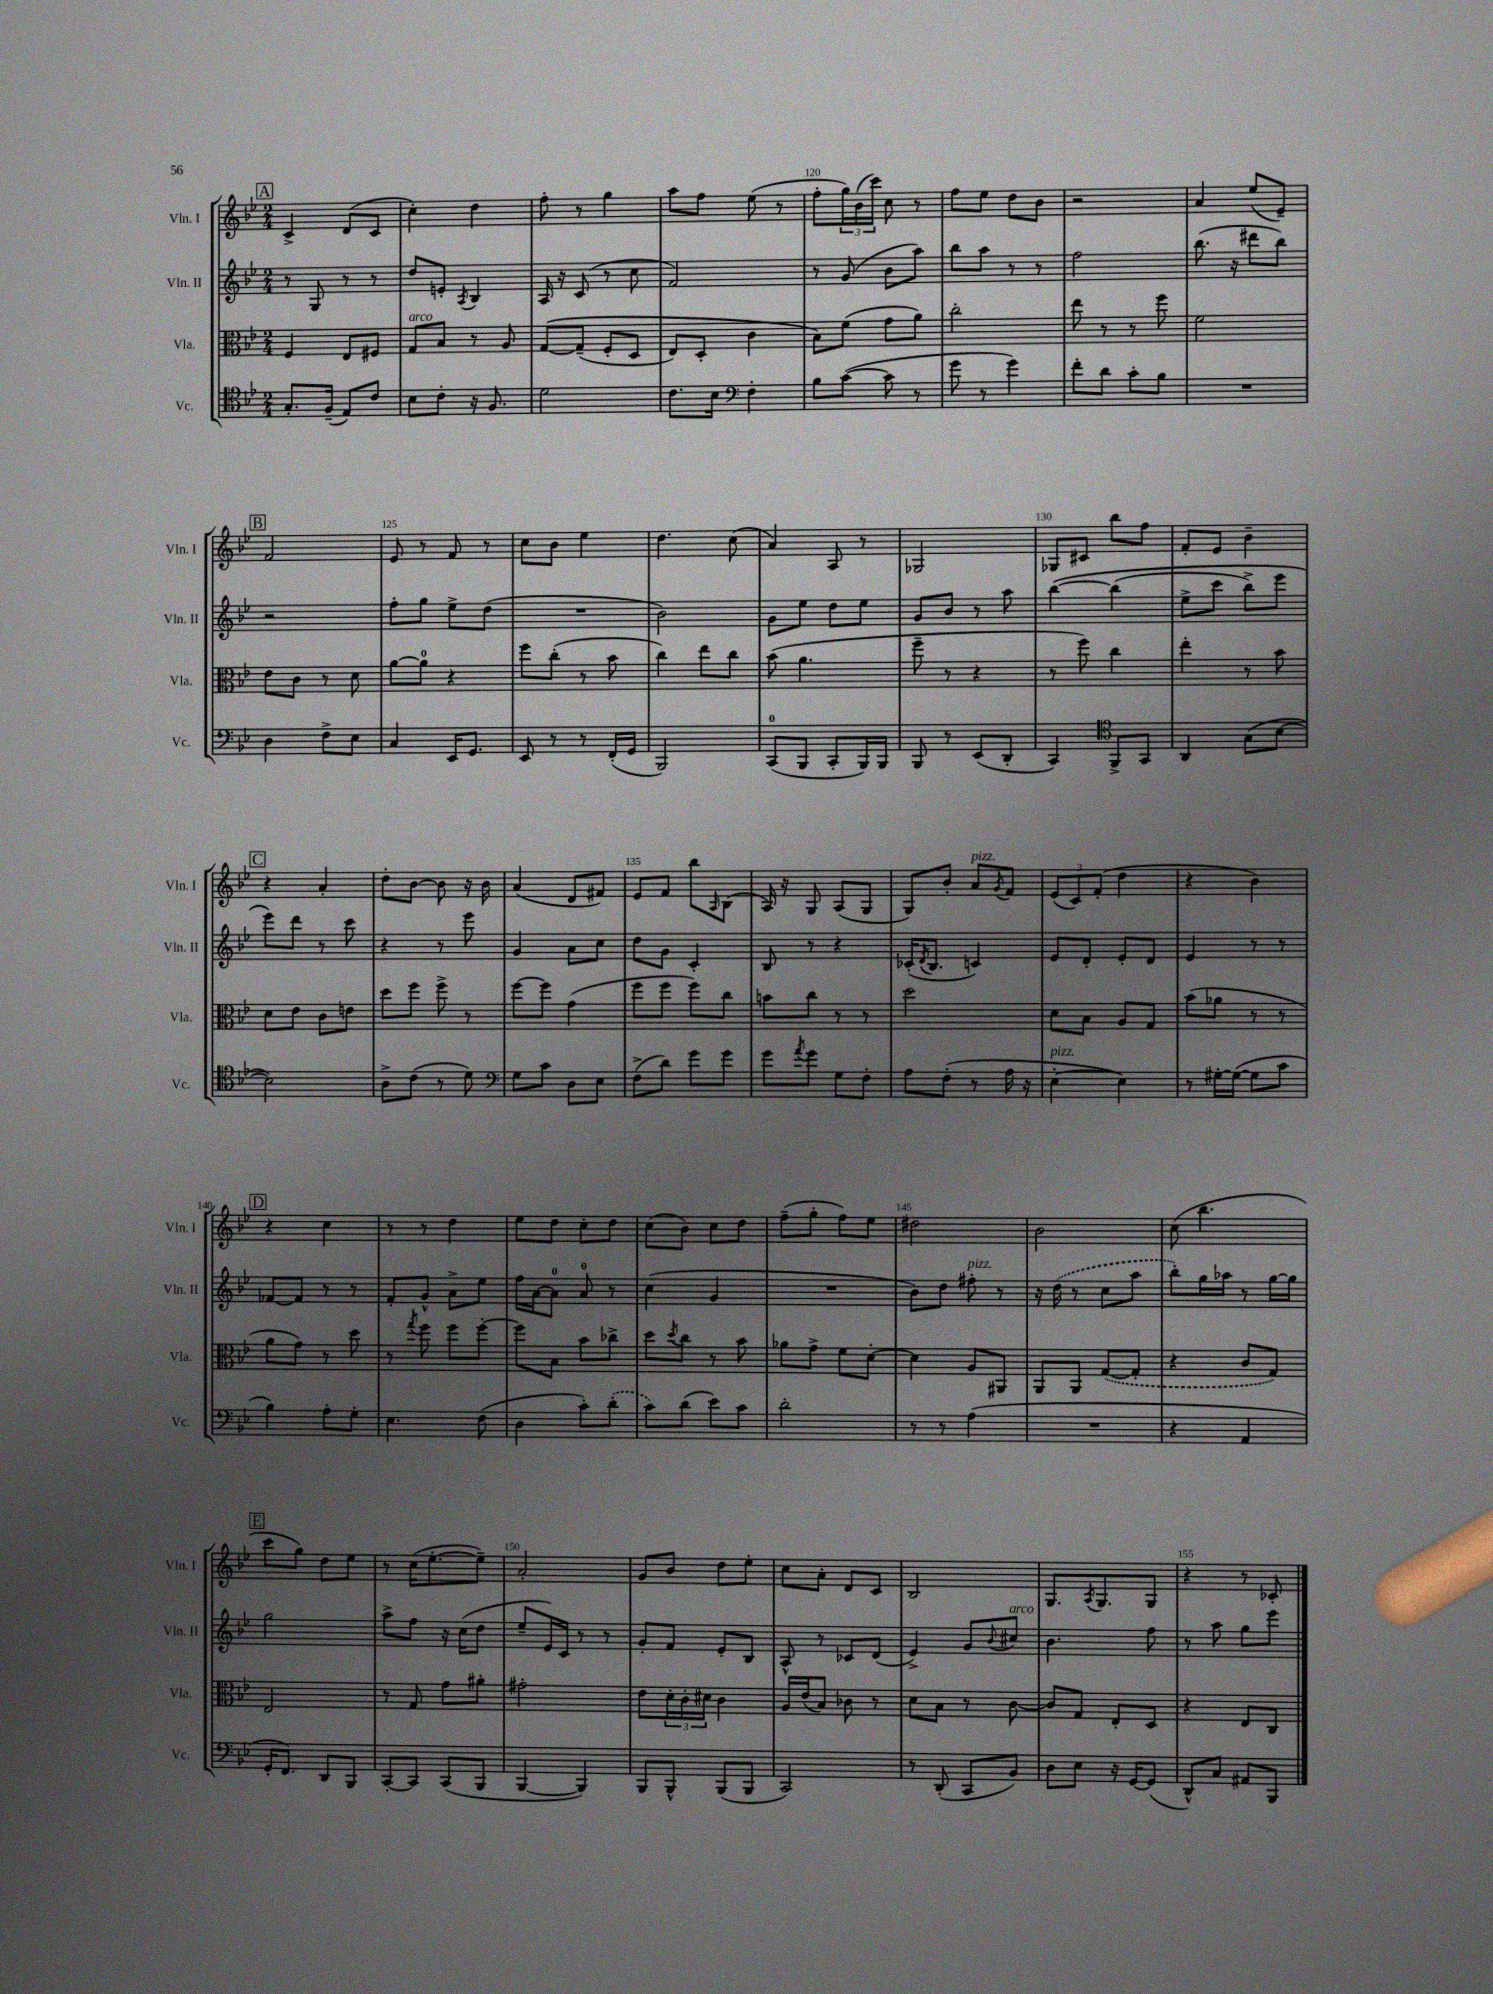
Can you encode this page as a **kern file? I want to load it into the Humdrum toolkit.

**kern	**kern	**kern	**kern
*part4	*part3	*part2	*part1
*staff4	*staff3	*staff2	*staff1
*I"Vc.	*I"Vla.	*I"Vln. II	*I"Vln. I
*I'Vc.	*I'Vla.	*I'Vln. II	*I'Vln. I
*clefC4	*clefC3	*clefG2	*clefG2
*k[b-e-]	*k[b-e-]	*k[b-e-]	*k[b-e-]
*M2/4	*M2/4	*M2/4	*M2/4
!!LO:REH:place=s1:t=A
=116	=116	=116	=116
8.G'/L	4F/	8r	4c^/
.	.	8G/	.
(16F~/Jk	.	.	.
8E-/L)	8E-/L	8r	(8d/L
8c/J	8F#X/J	8r	8c/J
=117	=117	=117	=117
!	!LO:TX:a:i:t=arco	!	!
8B-\L	8G/L	8dd/L	4cc'\)
8c'\J	8B-/J	8en'/J	.
.	.	8qA/	.
16r	8r	4B-/	4dd\
8.F/	.	.	.
.	8A/	.	.
=118	=118	=118	=118
2d\	([8G/L	16A/	8ff'\
.	.	16r	.
.	(8G~/J]	(8c/	8r
.	8F'/L	8r	4gg\
.	8D/J	8cc\	.
=119	=119	=119	=119
8.c\L	8E-/L)	2f/)	8aa\L
.	8D'/J	.	8ff\J
16B-\Jk	.	.	.
*clefF4	*	*	*
4F'\	4c\	.	(8ee-\
.	.	.	8r
=120	=120	=120	=120
8B-\L	8B-\L)	8r	8ff'\L
([8c\J	(8f\J	(8g/	24gg\L)
.	.	.	(24b-\
.	.	.	24ccc\JJ)
8c\]	8g\L	8b-\L	8cc\
8r	8a\J)	8aa\J)	8r
=121	=121	=121	=121
8g\	2cc'\	8bb-\L	8ff\L
8r	.	8aa\J	8ee-\J
4g\)	.	8r	8dd\L
.	.	8r	8b-\J
=122	=122	=122	=122
8f'\L	8ee-\	2ff\	2r
8d\J	8r	.	.
8c'\L	8r	.	.
8B-\J	8ff\	.	.
=123	=123	=123	=123
2r	2f\	(8.bb-\	4a/
.	.	16r	.
.	.	8ddd#X\L	(8ee-/L
.	.	8bb-\J)	8e-~/J)
!!LO:LB:g=z
!!LO:REH:place=s1:t=B
=124	=124	=124	=124
4D\	8e-\L	2r	2f/
.	8c\J	.	.
8F^\L	8r	.	.
8E-\J	8d\	.	.
=125	=125	=125	=125
4C/	[8a\L	8ff'\L	8e-/
.	8a\J]	8gg\J	8r
16EE-/KL	4r	8ee-^\L	8f/
8.GG/J	.	.	.
.	.	(8dd\J	8r
=126	=126	=126	=126
8EE-/	8ff\L	2r	8cc\L
8r	(8cc'\J	.	8b-\J
8r	8r	.	4ee-\
(16FF'/LL	8b-\	.	.
16GG/JJ	.	.	.
=127	=127	=127	=127
2BBB-/)	4cc\)	2b-\)	4.dd\
.	8ee-\L	.	.
.	8cc\J	.	(8cc\
=128	=128	=128	=128
(8CC/L	(8b-\	8g\L	4a/)
8BBB-/J	4.a\	8ee-\J	.
8CC'/L	.	8dd\L	8A/
16BBB-/L)	.	8ee-\J	8r
16BBB-/JJ	.	.	.
=129	=129	=129	=129
8BBB-/	8ff~\	8g/L	2G-X/
8r	8r	8b-/J	.
(8EE-/L	4r	8r	.
8DD'/J	.	8aa\	.
=130	=130	=130	=130
4CC/)	8r	([4bb-\	8G-X/L
.	8ff\)	.	8c#X/J
*clefC4	*	*	*
8FF^/L	4cc\	(4bb-\]	8bb-\L
8GG/J	.	.	8ff\J
=131	=131	=131	=131
4AA/	4ee-'\	8ee-^\L	8f'/L
.	.	8ccc\J	8e-/J
(8G\L	8r	8bb-^\L)	4b-~\
[8B-\J	8b-\	8eee-\J	.
!!LO:LB:g=z
!!LO:REH:place=s1:t=C
=132	=132	=132	=132
2B-\])	8d\L	8eee-\L)	4r
.	8e-\J	8ddd\J	.
.	8c\L	8r	4a'/
.	8en\J	8ccc\	.
=133	=133	=133	=133
8A^\L	8dd\L	4r	8dd'\L
(8c\J	8ff\J	.	[8b-\J
8r	8ff^\	8r	8b-\]
8d\)	8r	8eee-\	16r
.	.	.	16b-\
=134	=134	=134	=134
*clefF4	*	*	*
8G\L	[8ff\L	4g/	(4a/
8c\J	8ff\J]	.	.
8D\L	(4g\	8a\L	8d/L
8E-\J	.	8cc\J	8f#X/J)
=135	=135	=135	=135
(8F^\L	8ff\L	8dd\L	8e-/L
8d\J)	8ff\J	8g\J	8f/J
8g\L	8ff\L)	4c'/	8bb-\L
.	.	.	16qqA/
8g\J	8cc\J	.	(8B-\J
=136	=136	=136	=136
8g\L	8bn\L	8B-/	16A/)
.	.	.	16r
8qa/	.	.	.
8g\J	8cc\J	8r	8G/
8G\L	8r	4r	(8A/L
8F'\J	8r	.	8G/J
=137	=137	=137	=137
8A\L	2dd\	(16c-X'/KL	8G/L)
.	.	8qd/	.
.	.	8.B-/J	.
(8F'\J	.	.	8b-'/J
!	!	!	!LO:TX:a:i:t=pizz.
8r	.	4cn/)	8a/L
.	.	.	8qg/
16A\	.	.	8f/J
16r	.	.	.
=138	=138	=138	=138
!LO:TX:a:i:t=pizz.	!	!	!
[4E-'\	8d\L	8e-/L	(12e-/L
.	.	.	12c/)
.	8B-\J	8d'/J	.
.	.	.	(12f'/J
4E-\])	8A/L	8e-'/L	4dd\
.	8G/J	8d/J	.
=139	=139	=139	=139
8r	(8b-\L	4e-/	4r
[16G#X'\LL	8a-X\J	.	.
(16G#\JJ_	.	.	.
8G#\L]	8r	8r	4b-\)
8c\J	8r	8r	.
!!LO:LB:g=z
!!LO:REH:place=s1:t=D
=140	=140	=140	=140
4B-\)	8a\L	[8f-X/L	4r
.	8g\J)	8f-/J]	.
8A'\L	8r	8r	4cc\
8G'\J	8dd\	8r	.
=141	=141	=141	=141
4.E-\	8r	8f'/L	8r
.	8qgg/	.	.
.	8ff\	8g^^/J	8r
.	8ff\L	8a^\L	4dd\
(8F\	[8ff'\J	8ee-\J	.
=142	=142	=142	=142
4D\	8ff\L]	16ff\LL	8ee-\L
.	.	[16a\J	.
.	8B-\J	8a\J]	8dd\J
8c'\L)	8b-\L	8a/	8cc'\L
(8d'\J	8cc-X^\J	8r	8dd\J
=143	=143	=143	=143
8c\L)	8dd\L	(4cc\	(8cc\L
.	8qdd/	.	.
(8d\J	8cc\J	.	8b-\J)
8e-\L)	8r	4g/	8cc\L
8c\J	8b-\	.	8dd\J
=144	=144	=144	=144
2d'\	8a-X\L	2r	(8ff~\L
.	8g^\J	.	8gg'\J
.	8f\L	.	8ff\L)
.	[8d'\J	.	8ee-\J
=145	=145	=145	=145
8r	4d\]	8b-\L)	2dd#X\
8r	.	8dd\J	.
!	!	!LO:TX:a:i:t=pizz.	!
(4A\	8A/L	8ff#X'\	.
.	8AA#X/J	8r	.
=146	=146	=146	=146
2r	8AA/L	16r	2b-\
.	.	(16dd\	.
.	8AA/J	8r	.
.	([8G/L	8cc\L	.
.	8G'/J]	8aa\J	.
=147	=147	=147	=147
4r	4r	8bb-'\L)	(8cc\
.	.	16gg\L	4.bb-\
.	.	16aa-X\JJ	.
4AA/	8c/L	8r	.
.	8G/J)	[16gg\LL	.
.	.	16gg\JJ]	.
!!LO:LB:g=z
!!LO:REH:place=s1:t=E
=148	=148	=148	=148
16GG'/KL	2E-/	2gg\	8ccc\L
8.FF/J)	.	.	.
.	.	.	8gg\J)
8DD/L	.	.	8dd\L
8BBB-/J	.	.	8ee-\J
=149	=149	=149	=149
[8CC'/L	8r	8aa^\L	8r
8CC/J]	8G/	8ff\J	(16cc\KL
.	.	.	[8.ee-'\
(8CC/L	8g\L	16r	.
.	.	(16cc\KL	.
8BBB-/J	8a#X'\J	8dd\J	8ee-~\J])
=150	=150	=150	=150
[4BBB-/	2g#X'\	8ee-~/L	2a'/
.	.	16e-/L)	.
.	.	16c/JJ	.
4BBB-/])	.	8r	.
.	.	8r	.
=151	=151	=151	=151
8BBB-/L	8e-\L	8g'/L	8g/L
8BBB-^^/J	24d'\L	8f/J	8b-/J
.	24c'\	.	.
.	24d#X\JJ	.	.
(8BBB-/L	4c\	8e-'/L	8dd\L
8BBB-/J	.	8B-/J	8ee-'\J
=152	=152	=152	=152
2CC/)	16A/LL	8A^^/	8cc\L
.	(16e-/J	.	.
.	8B-/J)	8r	8a'\J
.	8c-X\	8c-X/L	8d/L
.	8r	(8d/J	8c/J
=153	=153	=153	=153
8r	8d\L	4e-^/)	2B-/
(8DD'/	8B-\J	.	.
8CC/L	8r	8g/L	.
.	.	8qqb-/	.
!	!	!LO:TX:a:i:t=arco	!
8BB-/J)	[8c\	8cc#X/J	.
=154	=154	=154	=154
8D\L	8c/L]	4.b-\	8.G/L
8E-\J	8G/J	.	.
.	.	.	8qA/
.	.	.	8.G/
16r	8E-'/L	.	.
[16GG/KL	.	.	.
(8GG/J]	8D/J	8ff\	8G/J
=155	=155	=155	=155
8DD^^/L)	4r	8r	4r
8C/J	.	8aa\	.
8AA#X/L	8E-/L	8gg\L	8r
8BBB-/J	8C/J	8eee-\J	8c-X'/
==	==	==	==
*-	*-	*-	*-
